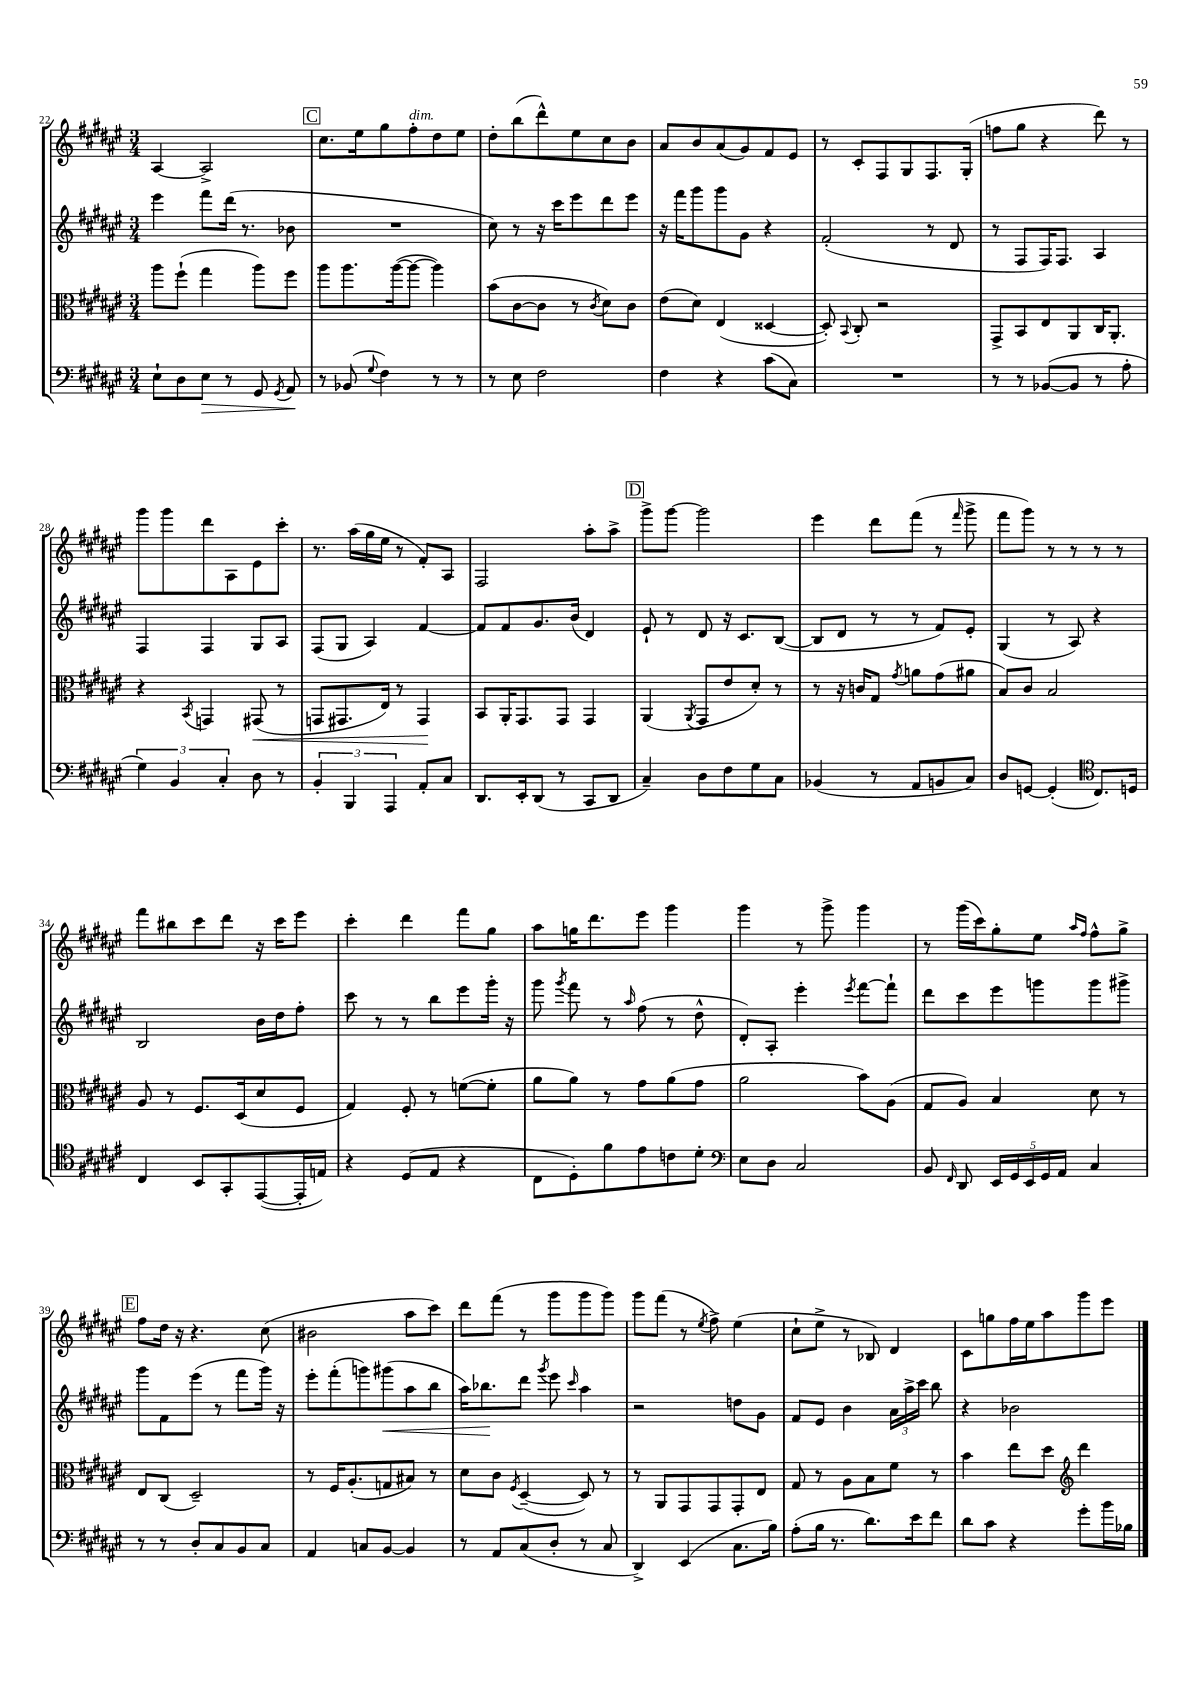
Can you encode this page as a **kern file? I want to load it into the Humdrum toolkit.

**kern	**dynam	**kern	**dynam	**kern	**dynam	**kern
*part4	*part4	*part3	*part3	*part2	*part2	*part1
*staff4	*staff4	*staff3	*staff3	*staff2	*staff2	*staff1
*clefF4	*	*clefC3	*	*clefG2	*	*clefG2
*k[f#c#g#d#a#e#]	*	*k[f#c#g#d#a#e#]	*	*k[f#c#g#d#a#e#]	*	*k[f#c#g#d#a#e#]
*M3/4	*	*M3/4	*	*M3/4	*	*M3/4
=22	=22	=22	=22	=22	=22	=22
8E#`\L	.	8aa#\L	.	4eee#\	.	[4A#/
8D#\	.	(8ff#`\J	.	.	.	.
!	!LO:HP:b	!	!	!	!	!
8E#\J	>	4gg#\	.	8fff#\L	.	2A#^/]
8r	.	.	.	(16ddd#\Jk	.	.
.	.	.	.	8.r	.	.
8GG#/	.	8aa#\L)	.	.	.	.
8qGG#/	.	.	.	.	.	.
8AA#/	.	8ff#\J	.	8b-X\	.	.
.	]	.	.	.	.	.
!!LO:REH:place=s1:t=C
=23	=23	=23	=23	=23	=23	=23
8r	.	8aa#\L	.	2.r	.	8.cc#\L
(8BB-X/	.	8.aa#\	.	.	.	.
.	.	.	.	.	.	16ee#\k
8qqG#/	.	.	.	.	.	.
4F#\)	.	.	.	.	.	8gg#\
.	.	([16aa#\k	.	.	.	.
!	!	!	!	!	!	!LO:TX:a:i:t=dim.
.	.	8aa#\J_	.	.	.	8ff#'\
8r	.	4aa#\])	.	.	.	8dd#\
8r	.	.	.	.	.	8ee#\J
=24	=24	=24	=24	=24	=24	=24
8r	.	(8b\L	.	8cc#\)	.	8dd#'\L
8E#\	.	[8c#\	.	8r	.	(8bb\
2F#\	.	8c#\J]	.	16r	.	8ddd#^^\)
.	.	.	.	16ccc#\KL	.	.
.	.	8r	.	8eee#\	.	8ee#\
.	.	8qc#/	.	.	.	.
.	.	8d#\L)	.	8ddd#\	.	8cc#\
.	.	8c#\J	.	8eee#\J	.	8b\J
=25	=25	=25	=25	=25	=25	=25
4F#\	.	(8e#\L	.	16r	.	8a#/L
.	.	.	.	16fff#\KL	.	.
.	.	8d#\J)	.	8ggg#\	.	8b/
4r	.	(4E#/	.	8ggg#\	.	(8a#/
.	.	.	.	8g#\J	.	8g#/)
(8c#\L	.	[4D##X/	.	4r	.	8f#/
8C#\J)	.	.	.	.	.	8e#/J
=26	=26	=26	=26	=26	=26	=26
2.r	.	8D##'/])	.	(2f#'/	.	8r
.	.	8qqBB/	.	.	.	.
.	.	8C#'/	.	.	.	8c#'/L
.	.	2r	.	.	.	8F#/
.	.	.	.	.	.	8G#/
.	.	.	.	8r	.	8.F#/
.	.	.	.	8d#/	.	.
.	.	.	.	.	.	(16G#'/Jk
=27	=27	=27	=27	=27	=27	=27
8r	.	8GG#^/L	.	8r	.	8ffn\L
8r	.	8BB/	.	8F#/L	.	8gg#\J
([8BB-X/L	.	8E#/	.	16F#/K)	.	4r
.	.	.	.	8.F#/J	.	.
8BB-/J]	.	8AA#/	.	.	.	.
8r	.	16C#/K	.	4A#/	.	8ddd#\)
.	.	8.AA#'/J	.	.	.	.
8A#'\	.	.	.	.	.	8r
!!LO:LB:g=z
=28	=28	=28	=28	=28	=28	=28
6G#\)	.	4r	.	4F#/	.	8ggg#\L
.	.	.	.	.	.	8ggg#\
6BB/	.	.	.	.	.	.
.	.	8qBB/	.	.	.	.
.	.	4GGn/	.	4F#/	.	8ddd#\
6C#'/	.	.	.	.	.	.
.	.	.	.	.	.	8A#\
!	!	!	!LO:HP:b	!	!	!
8D#\	.	(8GG#X/	<	8G#/L	.	8e#\
8r	.	8r	.	8A#/J	.	8ccc#'\J
=29	=29	=29	=29	=29	=29	=29
6BB'/	.	8GGn/L	.	(8F#/L	.	8.r
.	.	8.GG#X/	.	8G#/J	.	.
6BBB/	.	.	.	.	.	.
.	.	.	.	.	.	(16aa#\LL
.	.	.	.	4A#/)	.	16gg#\
.	.	16E#/Jk)	.	.	.	16ee#\JJ
6AAA#/	.	.	.	.	.	.
.	.	8r	.	.	.	8r
8AA#'/L	.	4GG#/	.	[4f#/	.	8f#'/L)
8C#/J	.	.	.	.	.	8A#/J
.	.	.	[	.	.	.
=30	=30	=30	=30	=30	=30	=30
8.DD#/L	.	8BB/L	.	8f#/L]	.	2F#/
.	.	16AA#'/K	.	8f#/	.	.
16EE#'/k	.	8.GG#/	.	.	.	.
(8DD#/J	.	.	.	8.g#/	.	.
8r	.	8GG#/J	.	.	.	.
.	.	.	.	(16b/Jk	.	.
8CC#/L	.	4GG#/	.	4d#/)	.	8aa#'\L
8DD#/J	.	.	.	.	.	8aa#^\J
!!LO:REH:place=s1:t=D
=31	=31	=31	=31	=31	=31	=31
4C#~/)	.	(4AA#/	.	8e#`/	.	8ggg#^\L
.	.	.	.	8r	.	[8ggg#\J
.	.	8qAA#/	.	.	.	.
8D#\L	.	8GG#/L	.	8d#/	.	2ggg#\]
8F#\	.	8e#/	.	16r	.	.
.	.	.	.	8.c#/L	.	.
8G#\	.	8d#'/J)	.	.	.	.
8C#\J	.	8r	.	([8B/J	.	.
=32	=32	=32	=32	=32	=32	=32
(4BB-X/	.	8r	.	8B/L]	.	4eee#\
.	.	16r	.	8d#/J	.	.
.	.	16cn/KL	.	.	.	.
8r	.	8G#/J	.	8r	.	8ddd#\L
.	.	8qg#/	.	.	.	.
8AA#/L	.	8an\L	.	8r	.	(8fff#\J
8BBn/	.	(8g#\	.	8f#/L)	.	8r
.	.	.	.	.	.	16qqfff#/
8C#/J)	.	8a#X\J	.	8e#'/J	.	8ggg#^\
=33	=33	=33	=33	=33	=33	=33
8D#/L	.	8B/L)	.	(4G#/	.	8fff#\L
[8GGn/J	.	8c#/J	.	.	.	8ggg#\J)
(4GG'/]	.	2B/	.	8r	.	8r
.	.	.	.	8A#/)	.	8r
*clefC4	*	*	*	*	*	*
8.C#/L)	.	.	.	4r	.	8r
.	.	.	.	.	.	8r
16Dn/Jk	.	.	.	.	.	.
!!LO:LB:g=z
=34	=34	=34	=34	=34	=34	=34
4C#/	.	8A#/	.	2B/	.	8fff#\L
.	.	8r	.	.	.	8bb#X\
8BB/L	.	8.F#/L	.	.	.	8ccc#\
8GG#'/	.	.	.	.	.	8ddd#\J
.	.	(16D#/k	.	.	.	.
([8EE#/	.	8d#/	.	16b\LL	.	16r
.	.	.	.	16dd#\J	.	16ccc#\KL
16EE#'/L]	.	8F#/J	.	8ff#'\J	.	8eee#\J
16En/JJ)	.	.	.	.	.	.
=35	=35	=35	=35	=35	=35	=35
4r	.	4G#/)	.	8ccc#\	.	4ccc#'\
.	.	.	.	8r	.	.
(8D#/L	.	8F#'/	.	8r	.	4ddd#\
8E#/J	.	8r	.	8bb\L	.	.
4r	.	([8fn\L	.	8eee#\	.	8fff#\L
.	.	8f'\J]	.	16ggg#'\Jk	.	8gg#\J
.	.	.	.	16r	.	.
=36	=36	=36	=36	=36	=36	=36
8C#\L	.	8a#\L	.	8ggg#\	.	8aa#\L
.	.	.	.	8qggg#/	.	.
8D#'\)	.	8a#\J)	.	8fff#\	.	16ggn\K
.	.	.	.	.	.	8.ddd#\
8f#\	.	8r	.	8r	.	.
.	.	.	.	16qqaa#/	.	.
8e#\	.	8g#\L	.	(8ff#\	.	8eee#\J
8cn\	.	(8a#\	.	8r	.	4ggg#\
8d#'\J	.	8g#\J	.	8dd#^^\	.	.
=37	=37	=37	=37	=37	=37	=37
*clefF4	*	*	*	*	*	*
8E#\L	.	2a#\	.	8d#'/L)	.	4ggg#\
8D#\J	.	.	.	8A#'/J	.	.
2C#/	.	.	.	4eee#'\	.	8r
.	.	.	.	.	.	8ggg#^\
.	.	.	.	8qeee#/	.	.
.	.	8b\L)	.	[8fff#\L	.	4ggg#\
.	.	(8A#\J	.	8fff#`\J]	.	.
=38	=38	=38	=38	=38	=38	=38
8BB/	.	8G#/L	.	8ddd#\L	.	8r
16qqFF#/	.	.	.	.	.	.
8DD#/	.	8A#/J)	.	8ccc#\	.	(16ggg#\LL
.	.	.	.	.	.	16ccc#\J)
20EE#/LL	.	4B/	.	8eee#\	.	8gg#'\
20GG#/	.	.	.	.	.	.
20EE#/	.	.	.	.	.	.
.	.	.	.	8gggn\	.	8ee#\J
20GG#/	.	.	.	.	.	.
20AA#/JJ	.	.	.	.	.	.
.	.	.	.	.	.	16qqaa#/LL
.	.	.	.	.	.	16qqff#/JJ
4C#/	.	8d#\	.	8ggg\	.	8ff#^^\L
.	.	8r	.	8ggg#X^\J	.	8gg#^\J
!!LO:LB:g=z
!!LO:REH:place=s1:t=E
=39	=39	=39	=39	=39	=39	=39
8r	.	8E#/L	.	8ggg#\L	.	8ff#\L
8r	.	(8C#/J	.	8f#\	.	16dd#\Jk
.	.	.	.	.	.	16r
8D#'/L	.	2D#~/)	.	(8eee#\J	.	4.r
8C#/	.	.	.	8r	.	.
8BB/	.	.	.	8fff#\L	.	.
8C#/J	.	.	.	16ggg#\Jk)	.	(8cc#\
.	.	.	.	16r	.	.
=40	=40	=40	=40	=40	=40	=40
4AA#/	.	8r	.	8eee#'\L	.	2b#X\
.	.	16F#/KL	.	(8fff#'\	.	.
.	.	(8.A#'/	.	.	.	.
8Cn/L	.	.	.	8gggn\)	.	.
!	!	!	!	!	!LO:HP:b	!
[8BB/J	.	8Gn/	.	(8ggg#X\	<	.
4BB/]	.	8B#X/J)	.	8aa#\	.	8aa#\L
.	.	8r	.	8bb\J	.	8ccc#\J)
=41	=41	=41	=41	=41	=41	=41
8r	.	8d#\L	.	16aa#\KL)	.	8ddd#\L
.	.	.	.	8.bb-X\	.	.
8AA#/L	.	8c#\J	.	.	.	(8fff#\J
.	.	8qF#/	.	.	.	.
(8C#/	.	([4D#~/	.	8ddd#\J	[	8r
.	.	.	.	8qggg#/	.	.
8D#'/J	.	.	.	8eee#\	.	8ggg#\L
.	.	.	.	16qqccc#/	.	.
8r	.	8D#/])	.	4aa#\	.	8ggg#\
8C#/	.	8r	.	.	.	8ggg#\J)
=42	=42	=42	=42	=42	=42	=42
4DD#^/)	.	8r	.	2r	.	8ggg#\L
.	.	8AA#/L	.	.	.	(8fff#\J
(4EE#/	.	8GG#/	.	.	.	8r
.	.	.	.	.	.	8qee#/
.	.	8GG#/	.	.	.	8ff#^\)
8.C#\L	.	8GG#'/	.	8ddn\L	.	(4ee#\
.	.	8E#/J	.	8g#\J	.	.
16B\Jk)	.	.	.	.	.	.
=43	=43	=43	=43	=43	=43	=43
(8A#'\L	.	8G#/	.	8f#/L	.	8cc#`\L
16B\Jk	.	8r	.	8e#/J	.	8ee#^\J
8.r	.	.	.	.	.	.
.	.	8A#\L	.	4b\	.	8r
8.d#\L)	.	8B\	.	.	.	8B-X/)
.	.	8f#\J	.	24a#\LL	.	4d#/
.	.	.	.	24aa#^\	.	.
16e#\k	.	.	.	.	.	.
.	.	.	.	24ccc#\JJ	.	.
8f#\J	.	8r	.	8bb\	.	.
=44	=44	=44	=44	=44	=44	=44
8d#\L	.	4b\	.	4r	.	8c#\L
8c#\J	.	.	.	.	.	8ggn\
4r	.	8ee#\L	.	2b-X\	.	16ff#\L
.	.	.	.	.	.	16ee#\J
.	.	8dd#\J	.	.	.	8aa#\
*	*	*clefG2	*	*	*	*
8g#'\L	.	4ddd#\	.	.	.	8ggg#\
16b\L	.	.	.	.	.	8eee#\J
16B-X\JJ	.	.	.	.	.	.
==	==	==	==	==	==	==
*-	*-	*-	*-	*-	*-	*-
